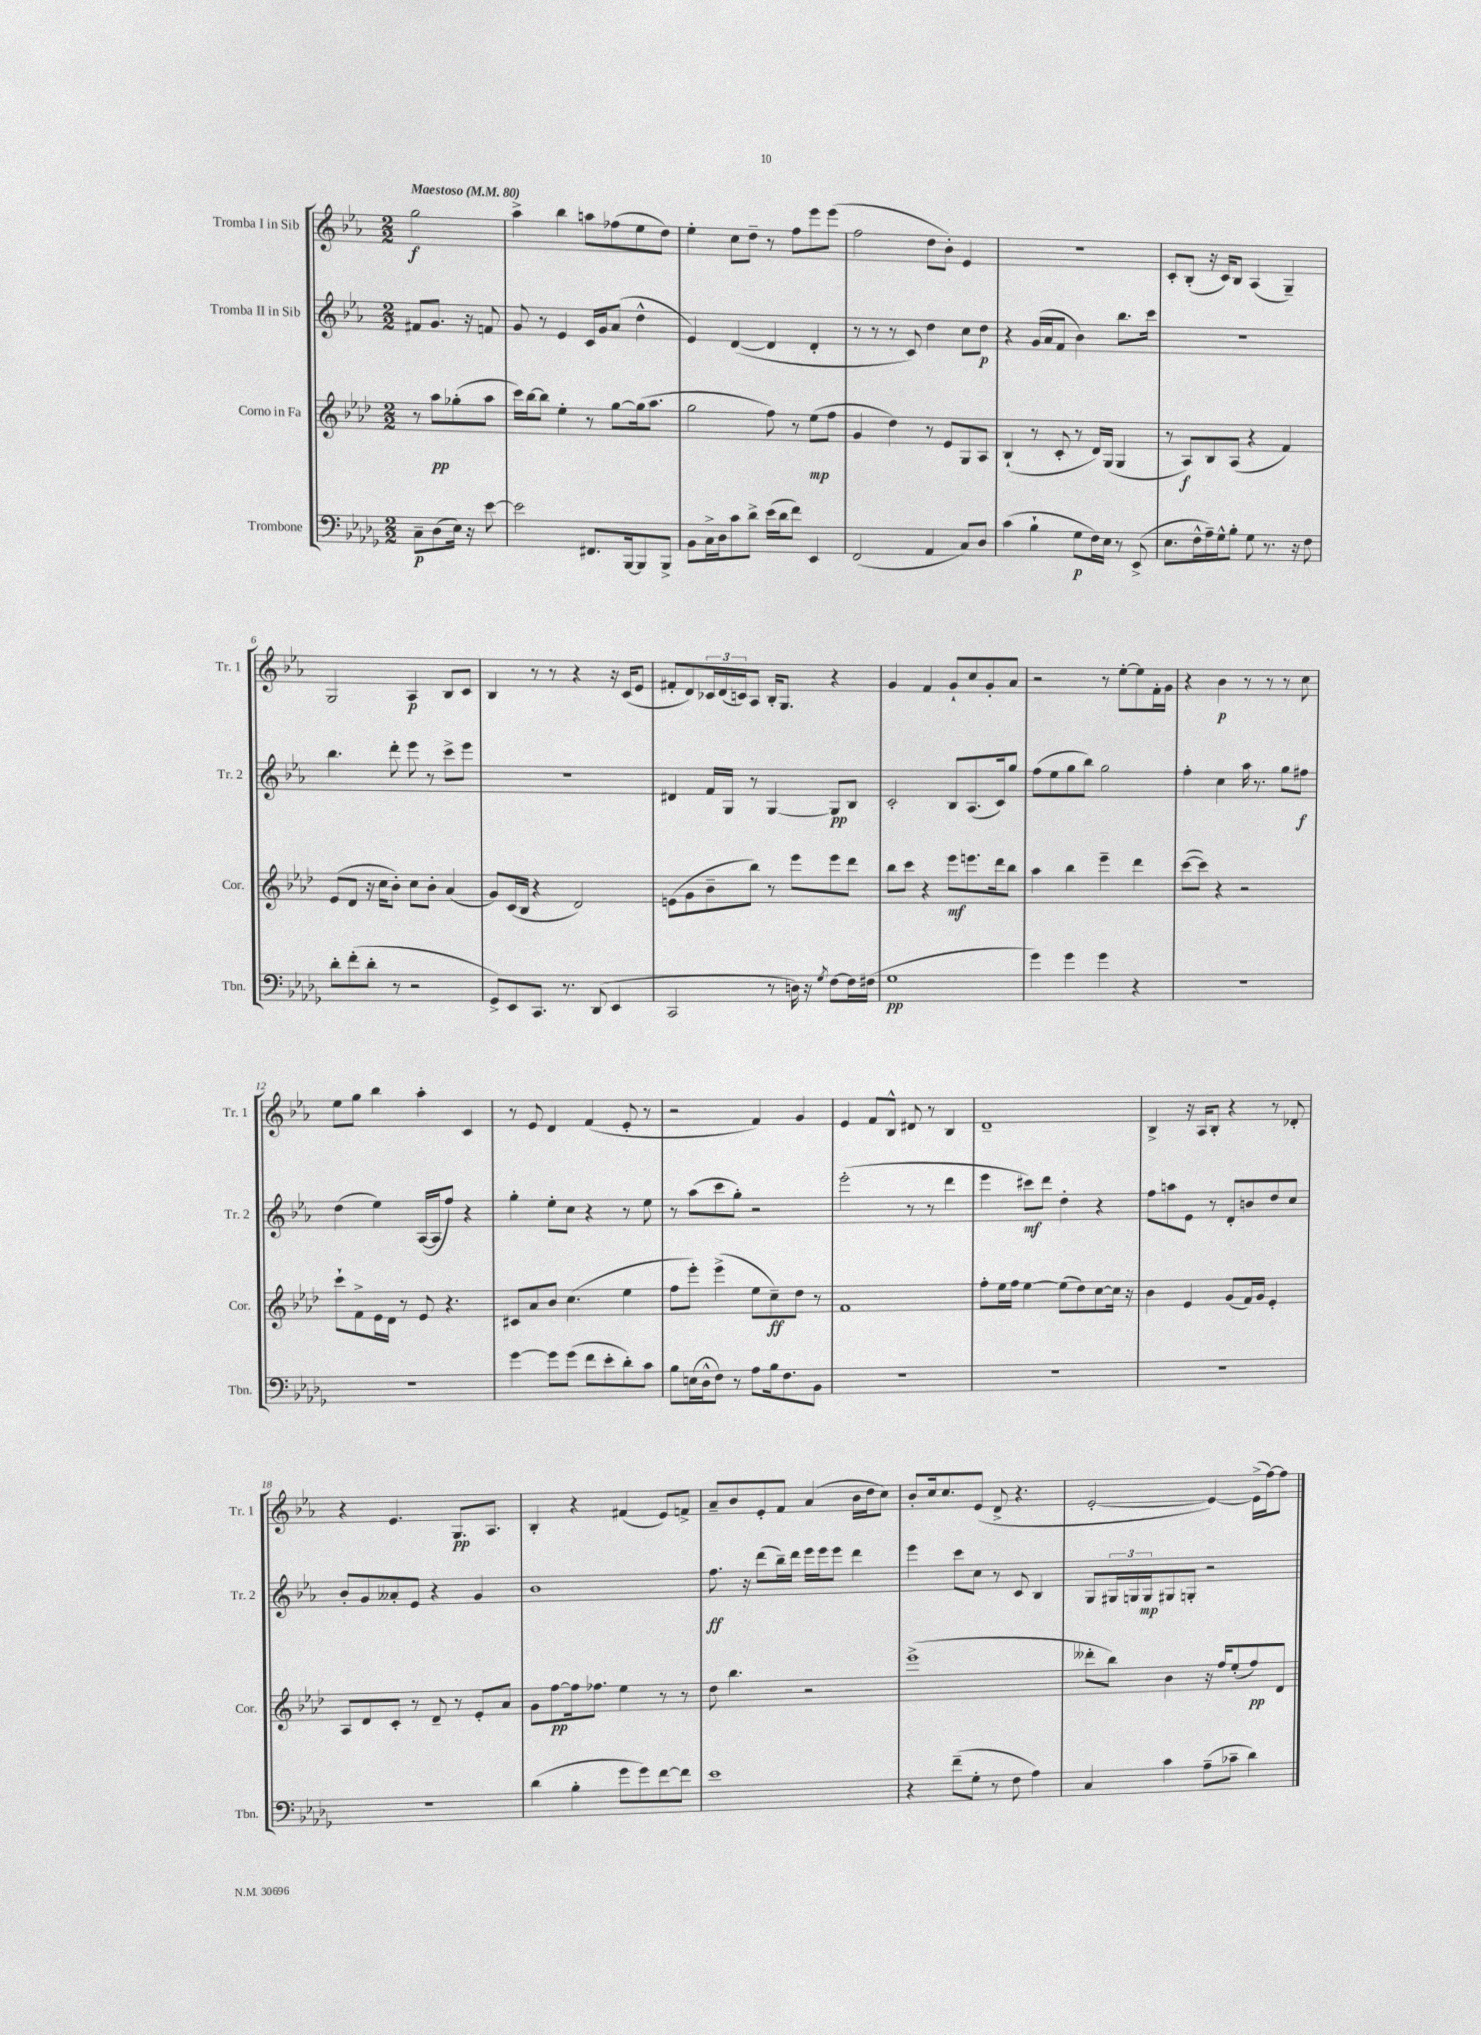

**kern	**dynam	**kern	**dynam	**kern	**dynam	**kern	**dynam
*part4	*part4	*part3	*part3	*part2	*part2	*part1	*part1
*staff4	*staff4	*staff3	*staff3	*staff2	*staff2	*staff1	*staff1
*I"Trombone	*	*I"Corno in Fa	*	*I"Tromba II in Sib	*	*I"Tromba I in Sib	*
*I'Tbn.	*	*I'Cor.	*	*I'Tr. 2	*	*I'Tr. 1	*
*clefF4	*	*clefG2	*	*clefG2	*	*clefG2	*
*k[b-e-a-d-g-]	*	*k[b-e-a-d-]	*	*k[b-e-a-]	*	*k[b-e-a-]	*
*M2/2	*	*M2/2	*	*M2/2	*	*M2/2	*
*MM80	*	*MM80	*	*MM80	*	*MM80	*
=	=	=	=	=	=	=	=
!	!	!	!	!	!	!LO:TX:a:B:t=Maestoso	!
8C~\L	p	8r	.	8f#X/L	.	2gg\	f
(8D-\	.	8aa-\L	pp	8.g/J	.	.	.
16E-\Jk)	.	(8gg-X'\	.	.	.	.	.
16r	.	.	.	16r	.	.	.
[8e-\	.	8aa-\J	.	8fn/	.	.	.
=1	=1	=1	=1	=1	=1	=1	=1
2e-\]	.	16ccc\LL)	.	8g/	.	4aa-^\	.
.	.	[16bb-\J	.	.	.	.	.
.	.	8bb-\J]	.	8r	.	.	.
.	.	4ee-'\	.	4e-/	.	4bb-\	.
8.FF#X/L	.	8r	.	16c/LL	.	8aan\L	.
.	.	.	.	16g/J	.	.	.
.	.	[8gg\L	.	(8a-/J	.	(8ff-X\	.
[16BBB-/k	.	.	.	.	.	.	.
8BBB-/]	.	(16gg\k]	.	4dd^^\	.	8ee-\	.
.	.	8.aa-\J	.	.	.	.	.
8BBB-^/J	.	.	.	.	.	8dd\J)	.
=2	=2	=2	=2	=2	=2	=2	=2
8BB-\L	.	2gg\	.	4e-/)	.	4ee-'\	.
16C^\L	.	.	.	.	.	.	.
16D-\J	.	.	.	.	.	.	.
8c\	.	.	.	([4d/	.	8cc\L	.
8d-^\J	.	.	.	.	.	8dd~\J	.
(16e-\LL	.	8ff\)	.	4d/]	.	8r	.
16d-\J	.	.	.	.	.	.	.
8f\J)	.	8r	.	.	.	8ff\L	.
4EE-/	.	(8ee-\L	mp	4d'/	.	8eee-\	.
.	.	8ff\J	.	.	.	(8eee-\J	.
=3	=3	=3	=3	=3	=3	=3	=3
(2FF/	.	4g/	.	8r	.	2ff\	.
.	.	.	.	8r	.	.	.
.	.	4dd-\)	.	8r	.	.	.
.	.	.	.	8c/)	.	.	.
4AA-/	.	8r	.	4dd\	.	8dd\L	.
.	.	8e-/L	.	.	.	8b-'\J)	.
8C/L)	.	8G/	.	8cc\L	.	4e-/	.
8D-/J	.	8A-/J	.	8dd\J	p	.	.
=4	=4	=4	=4	=4	=4	=4	=4
(4c\	.	(4B-`/	.	4r	.	1r	.
4B-`\	.	8r	.	(16g/LL	.	.	.
.	.	.	.	16a-/J	.	.	.
.	.	8c'/	.	8f/J	.	.	.
8G-\L	p	8r	.	4b-\)	.	.	.
16F\L)	.	16d-/LL)	.	.	.	.	.
16E-\JJ	.	(16G/JJ	.	.	.	.	.
8r	.	4G/	.	8.bb-\L	.	.	.
(8EE-^/	.	.	.	.	.	.	.
.	.	.	.	16ccc\Jk	.	.	.
=5	=5	=5	=5	=5	=5	=5	=5
8.E-\L	.	8r	.	1r	.	8c'/L	.
.	.	8A-/L)	f	.	.	(8B-'/J	.
16F^^\L	.	.	.	.	.	.	.
16A-~\)	.	8B-/	.	.	.	16r	.
16G-^^\J	.	.	.	.	.	16c/KL)	.
8B-'\J	.	(8A-/J	.	.	.	8B-/J	.
8G-\	.	4r	.	.	.	(4A-/	.
8.r	.	.	.	.	.	.	.
.	.	4f/)	.	.	.	4G~/)	.
16r	.	.	.	.	.	.	.
8F\	.	.	.	.	.	.	.
!!LO:LB:g=z
=6	=6	=6	=6	=6	=6	=6	=6
8d-'\L	.	(8e-/L	.	4.bb-\	.	2G/	.
(8f'\	.	8d-/J	.	.	.	.	.
8d-'\J	.	16r	.	.	.	.	.
.	.	16cc\KL	.	.	.	.	.
8r	.	8b-'\J)	.	8ddd'\	.	.	.
2r	.	8cc\L	.	8eee-\	.	4A-/	p
.	.	8b-'\J	.	8r	.	.	.
.	.	(4a-/	.	8ccc^\L	.	8B-/L	.
.	.	.	.	8eee-\J	.	8c/J	.
=7	=7	=7	=7	=7	=7	=7	=7
8GG-^/L)	.	8g/L)	.	1r	.	4B-/	.
8EE-/	.	(16c/L	.	.	.	.	.
.	.	16B-/JJ	.	.	.	.	.
8.CC/J	.	4r	.	.	.	8r	.
.	.	.	.	.	.	8r	.
8.r	.	.	.	.	.	.	.
.	.	2d-/)	.	.	.	4r	.
(8DD-/	.	.	.	.	.	.	.
4EE-/	.	.	.	.	.	16r	.
.	.	.	.	.	.	(16c/KL	.
.	.	.	.	.	.	8e-/J	.
=8	=8	=8	=8	=8	=8	=8	=8
2CC/	.	(8en\L	.	4d#X/	.	8f#X'/L	.
.	.	8g\	.	.	.	8d/)	.
.	.	8b-~\	.	16f/LL	.	24c-X/L	.
.	.	.	.	.	.	(24d/	.
.	.	.	.	16G/JJ	.	.	.
.	.	.	.	.	.	24cn/J)	.
.	.	8bb-\J)	.	8r	.	8A-/J	.
8r	.	8r	.	[4G/	.	16B-'/KL	.
.	.	.	.	.	.	8.G/J	.
16Dn\)	.	8eee-\L	.	.	.	.	.
16r	.	.	.	.	.	.	.
8qG-/	.	.	.	.	.	.	.
[8F\L	.	8eee-\	.	8G/L]	pp	4r	.
16F\L]	.	8ddd-\J	.	8B-/J	.	.	.
(16F#X\JJ	.	.	.	.	.	.	.
=9	=9	=9	=9	=9	=9	=9	=9
1G-	pp	8bb-\L	.	2c'/	.	4g/	.
.	.	8ccc\J	.	.	.	.	.
.	.	4r	.	.	.	4f/	.
.	.	8eee-\L	mf	8B-/L	.	8g`/L	.
.	.	8.eeen\	.	(8.A-/	.	8cc/	.
.	.	.	.	.	.	8g'/	.
.	.	16ddd-\k	.	16c/k)	.	.	.
.	.	8bb-\J	.	8gg/J	.	8a-/J	.
=10	=10	=10	=10	=10	=10	=10	=10
4g-\)	.	4aa-\	.	(8ff\L	.	2r	.
.	.	.	.	8ee-\	.	.	.
4g-\	.	4bb-\	.	8gg\	.	.	.
.	.	.	.	8bb-\J)	.	.	.
4g-\	.	4eee-~\	.	2gg\	.	8r	.
.	.	.	.	.	.	[8ee-'\L	.
4r	.	4ddd-\	.	.	.	8ee-\]	.
.	.	.	.	.	.	16f'\L	.
.	.	.	.	.	.	16g\JJ	.
=11	=11	=11	=11	=11	=11	=11	=11
1r	.	([8ccc\L	.	4ff'\	.	4r	.
.	.	8ccc\J])	.	.	.	.	.
.	.	4r	.	4cc\	.	4b-\	p
.	.	2r	.	16aa-\	.	8r	.
.	.	.	.	8.r	.	.	.
.	.	.	.	.	.	8r	.
.	.	.	.	8gg\L	.	8r	.
.	.	.	.	8ff#X\J	f	8cc\	.
!!LO:LB:g=z
=12	=12	=12	=12	=12	=12	=12	=12
1r	.	8ccc`\L	.	(4dd\	.	8ee-\L	.
.	.	8f^\	.	.	.	8gg\J	.
.	.	16e-\L	.	4ee-\)	.	4bb-\	.
.	.	16d-\JJ	.	.	.	.	.
.	.	8r	.	.	.	.	.
.	.	8e-/	.	([16A-/LL	.	4aa-'\	.
.	.	.	.	16A-/J]	.	.	.
.	.	4.r	.	8ff/J)	.	.	.
.	.	.	.	4r	.	4c/	.
=13	=13	=13	=13	=13	=13	=13	=13
[4g-\	.	8c#X/L	.	4gg'\	.	8r	.
.	.	8a-/	.	.	.	8e-/	.
8g-\L]	.	8b-/J	.	8ee-'\L	.	4d/	.
(8g-\J	.	(4.cc\	.	8cc\J	.	.	.
8f\L	.	.	.	4r	.	(4f/	.
8e-'\	.	.	.	.	.	.	.
8d-'\)	.	4ee-\	.	8r	.	8e-'/	.
8c\J	.	.	.	8ee-\	.	8r	.
=14	=14	=14	=14	=14	=14	=14	=14
8B-\L	.	8ff\L	.	8r	.	2r	.
(16En\L	.	8eee-'\J)	.	(8aa-\L	.	.	.
16D-^^\J	.	.	.	.	.	.	.
8F\J)	.	(4eee-^\	.	8ccc\	.	.	.
8r	.	.	.	8gg'\J)	.	.	.
8A-\L	.	8ee-\L	.	2r	.	4f/)	.
16B-\k	.	8cc~\)	ff	.	.	.	.
8.F\	.	.	.	.	.	.	.
.	.	8dd-\J	.	.	.	4g/	.
8BB-\J	.	8r	.	.	.	.	.
=15	=15	=15	=15	=15	=15	=15	=15
1r	.	1f	.	(2eee-'\	.	4e-/	.
.	.	.	.	.	.	8f/L	.
.	.	.	.	.	.	8B-^^/J	.
.	.	.	.	8r	.	8d#X/	.
.	.	.	.	8r	.	8r	.
.	.	.	.	4ddd\	.	4B-/	.
=16	=16	=16	=16	=16	=16	=16	=16
1r	.	8ff'\L	.	4eee-\	.	1d~	.
.	.	16ee-\L	.	.	.	.	.
.	.	16ff\JJ	.	.	.	.	.
.	.	[4ee-\	.	8ccc#X\L)	mf	.	.
.	.	.	.	8ddd\J	.	.	.
.	.	(8ee-\L]	.	4dd'\	.	.	.
.	.	8dd-\)	.	.	.	.	.
.	.	[8cc\	.	4r	.	.	.
.	.	16cc\Jk]	.	.	.	.	.
.	.	16r	.	.	.	.	.
=17	=17	=17	=17	=17	=17	=17	=17
1r	.	4b-\	.	8ff\L	.	4B-^/	.
.	.	.	.	8aan\	.	.	.
.	.	4e-/	.	8e-\J	.	16r	.
.	.	.	.	.	.	16A-/KL	.
.	.	.	.	8r	.	8B-'/J	.
.	.	(8g/L	.	8d'/L	.	4r	.
.	.	16f/L)	.	8bn/	.	.	.
.	.	16g/JJ	.	.	.	.	.
.	.	4e-'/	.	8dd/	.	8r	.
.	.	.	.	8cc/J	.	8d-X'/	.
!!LO:LB:g=z
=18	=18	=18	=18	=18	=18	=18	=18
1r	.	8A-/L	.	8b-'/L	.	4r	.
.	.	8d-/	.	8g/	.	.	.
.	.	8c'/J	.	8a--X'/	.	4.e-/	.
.	.	8r	.	8e-/J	.	.	.
.	.	8d-~/	.	4r	.	.	.
.	.	8r	.	.	.	8.G/L	pp
.	.	8e-'/L	.	4g/	.	.	.
.	.	.	.	.	.	8.A-/J	.
.	.	8a-/J	.	.	.	.	.
=19	=19	=19	=19	=19	=19	=19	=19
(4d-\	.	8g\L	.	1b-	.	4B-'/	.
.	.	[8ff\	pp	.	.	.	.
4B-'\	.	16ff\k]	.	.	.	4r	.
.	.	8.ff-X\J	.	.	.	.	.
8g-\L	.	4ee-\	.	.	.	(4f#X/	.
8g-\)	.	.	.	.	.	.	.
[8f\	.	8r	.	.	.	8e-/L)	.
8f\J]	.	8r	.	.	.	8fn^/J	.
=20	=20	=20	=20	=20	=20	=20	=20
1e-	.	8dd-\	.	8.ff\	ff	8a-~/L	.
.	.	4.bb-\	.	.	.	8b-/	.
.	.	.	.	16r	.	.	.
.	.	.	.	(8ddd\L	.	8e-'/	.
.	.	.	.	16bb-~\L)	.	8f/J	.
.	.	.	.	16ddd\JJ	.	.	.
.	.	2r	.	16eee-\LL	.	(4a-/	.
.	.	.	.	16eee-\J	.	.	.
.	.	.	.	8eee-\J	.	.	.
.	.	.	.	4ddd\	.	16b-\LL	.
.	.	.	.	.	.	16dd\J	.
.	.	.	.	.	.	8cc\J)	.
=21	=21	=21	=21	=21	=21	=21	=21
4r	.	(1eee-^	.	4eee-\	.	8b-'/L	.
.	.	.	.	.	.	16cc/k	.
.	.	.	.	.	.	8.cc/	.
(8f~\L	.	.	.	8ccc\L	.	.	.
8G-'\J	.	.	.	8cc\J	.	(8e-/J	.
8r	.	.	.	8r	.	8d^/	.
8F\	.	.	.	8c/	.	4.r	.
4A-\)	.	.	.	4B-/	.	.	.
=22	=22	=22	=22	=22	=22	=22	=22
4C/	.	8ddd--X'\L	.	8G/L	.	[2e-'/	.
.	.	8bb-\J)	.	24G#X/L	.	.	.
.	.	.	.	24Gn/	.	.	.
.	.	.	.	24G/J	mp	.	.
4c\	.	4b-\	.	8G#X/	.	.	.
.	.	.	.	8Gn'/J	.	.	.
(8A-~\L	.	16r	.	2r	.	4e-/_)	.
.	.	16ff/KL	.	.	.	.	.
8c-X~\J	.	(8ee-'/	.	.	.	.	.
4d-\)	.	8ff/)	pp	.	.	(16e-^\LL]	.
.	.	.	.	.	.	[16ff\J)	.
.	.	8d-/J	.	.	.	8ff\J]	.
==	==	==	==	==	==	==	==
*-	*-	*-	*-	*-	*-	*-	*-
